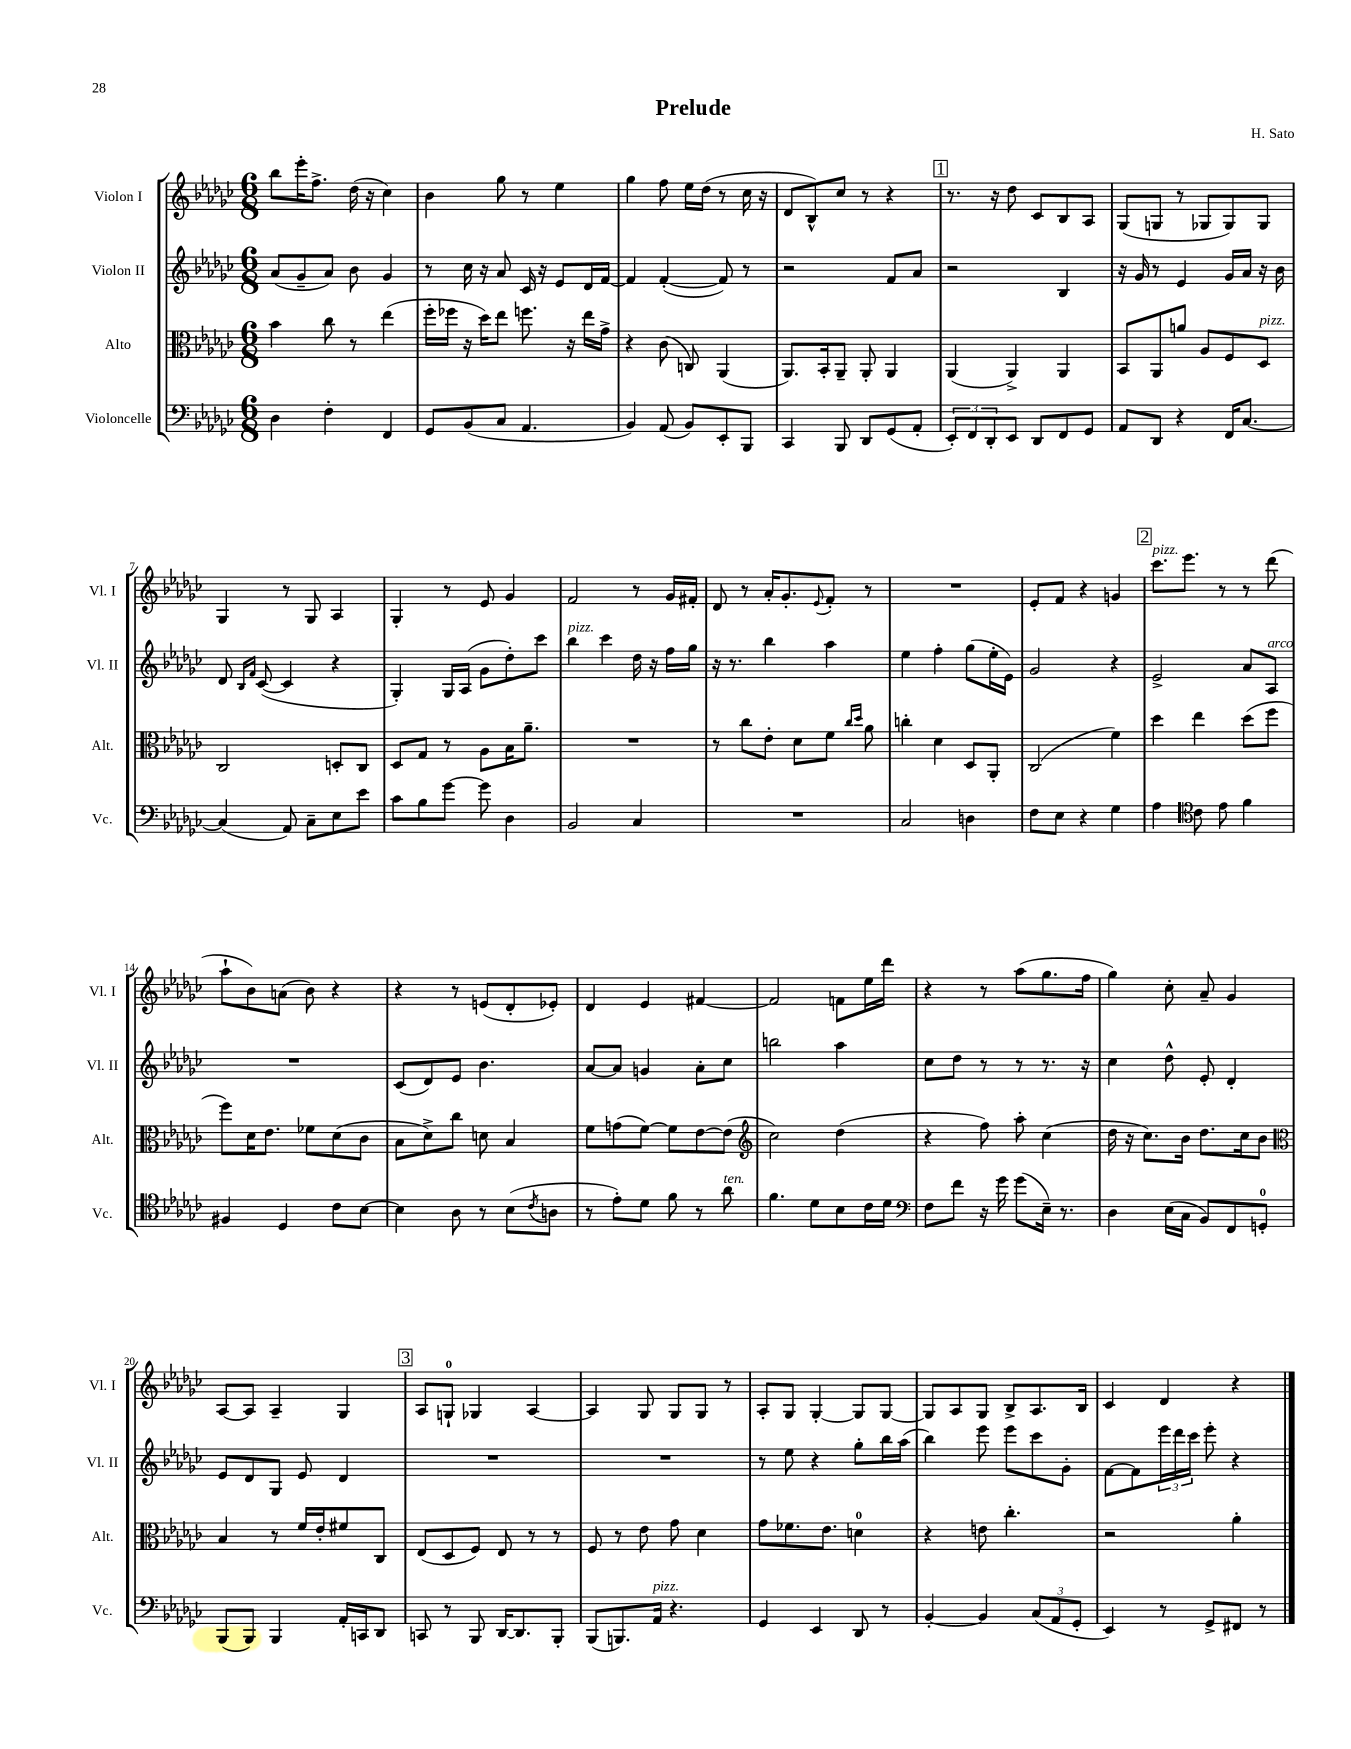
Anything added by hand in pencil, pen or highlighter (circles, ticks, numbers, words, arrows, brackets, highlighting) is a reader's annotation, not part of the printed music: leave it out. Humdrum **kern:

**kern	**kern	**kern	**kern
*part4	*part3	*part2	*part1
*staff4	*staff3	*staff2	*staff1
*I"Violoncelle	*I"Alto	*I"Violon II	*I"Violon I
*I'Vc.	*I'Alt.	*I'Vl. II	*I'Vl. I
*clefF4	*clefC3	*clefG2	*clefG2
*k[b-e-a-d-g-c-]	*k[b-e-a-d-g-c-]	*k[b-e-a-d-g-c-]	*k[b-e-a-d-g-c-]
*M6/8	*M6/8	*M6/8	*M6/8
=1	=1	=1	=1
4D-\	4b-\	(8a-/L	8bb-\L
.	.	8g-~/	16eee-'\K
.	.	.	8.ff^\J
4F'\	8cc-\	8a-/J)	.
.	8r	8b-\	(16dd-\
.	.	.	16r
4FF/	(4ee-\	4g-/	4cc-\)
=2	=2	=2	=2
8GG-/L	16ff'\LL	8r	4b-\
.	16ff-X\JJ	.	.
(8BB-/	16r	16cc-\	.
.	16dd-\KL)	16r	.
8C-/J	8ee-\J	8a-/	8gg-\
4.AA-/	8.ffn\	16c-/	8r
.	.	16r	.
.	.	8e-/L	4ee-\
.	16r	.	.
.	16ee-\LL	16d-/L	.
.	16g-^\JJ	[16f/JJ	.
=3	=3	=3	=3
4BB-/)	4r	4f/]	4gg-\
(8AA-/	(8c-\	([4f'/	8ff\
8BB-/L)	8Cn/)	.	16ee-\LL
.	.	.	(16dd-\JJ
8EE-'/	(4AA-/	8f/])	8r
8BBB-/J	.	8r	16cc-\
.	.	.	16r
=4	=4	=4	=4
4CC-/	8.AA-/L)	2r	8d-/L
.	.	.	8B-^^/)
.	16BB-'/k	.	.
8BBB-/	8AA-~/J	.	8cc-/J
8DD-/L	8AA-'/	.	8r
(8GG-/	4AA-/	8f/L	4r
8AA-'/J	.	8a-/J	.
!!LO:REH:place=s1:t=1
=5	=5	=5	=5
12EE-'/L)	(4AA-/	2r	8.r
12FF/	.	.	.
12DD-'/	.	.	.
.	.	.	16r
8EE-/J	4AA-^/)	.	8dd-\
8DD-/L	.	.	8c-/L
8FF/	4AA-/	4B-/	8B-/
8GG-/J	.	.	8A-/J
=6	=6	=6	=6
8AA-/L	8BB-/L	16r	(8G-/L
.	.	16g-/	.
8DD-/J	8AA-/	8r	8Gn/J
4r	8an/J	4e-/	8r
.	8A-/L	.	8G-X/L
16FF/KL	8F/	16g-/LL	8G-/)
[8.C-/J	.	16a-/JJ	.
!	!LO:TX:a:i:t=pizz.	!	!
.	8D-/J	16r	8G-/J
.	.	16b-\	.
!!LO:LB:g=z
=7	=7	=7	=7
(4C-/]	2C-/	8d-/	4G-/
.	.	16qqB-/LL	.
.	.	16qqf/JJ	.
.	.	([8c-/	.
8AA-/)	.	4c-/]	8r
8C-~\L	.	.	8G-/
8E-\	8Dn'/L	4r	4A-/
8e-\J	8C-/J	.	.
=8	=8	=8	=8
8c-\L	8D-/L	4G-'/)	4G-'/
8B-\	8G-/J	.	.
[8g-\J	8r	16G-/LL	8r
.	.	(16A-/JJ	.
8g-\]	8A-\L	8g-\L	8e-/
4D-\	16B-\K	8dd-'\)	4g-/
.	8.a-~\J	.	.
.	.	8ccc-\J	.
=9	=9	=9	=9
!	!	!LO:TX:a:i:t=pizz.	!
2BB-/	2.r	4bb-\	2f/
.	.	4ccc-\	.
4C-/	.	16dd-\	8r
.	.	16r	.
.	.	16ff\LL	16g-/LL
.	.	16gg-\JJ	16f#X'/JJ
=10	=10	=10	=10
2.r	8r	16r	8d-/
.	.	8.r	.
.	8cc-\L	.	8r
.	8e-'\J	4bb-\	16a-'/KL
.	.	.	8.g-'/
.	8d-\L	.	.
.	.	.	8qqe-/
.	8f\J	4aa-\	8f'/J
.	16qqcc-/LL	.	.
.	16qqdd-/JJ	.	.
.	8a-\	.	8r
=11	=11	=11	=11
2C-/	4ccn'\	4ee-\	2.r
.	4d-\	4ff'\	.
4Dn\	8D-/L	(8gg-\L	.
.	8AA-'/J	16ee-'\L	.
.	.	16e-\JJ)	.
=12	=12	=12	=12
8F\L	(2C-/	2g-/	8e-'/L
8E-\J	.	.	8f/J
4r	.	.	4r
4G-\	4f\)	4r	4gn/
!!LO:REH:place=s1:t=2
=13	=13	=13	=13
!	!	!	!LO:TX:a:i:t=pizz.
4A-\	4dd-\	2e-^/	8.ccc-\L
.	.	.	8.eee-\J
*clefC4	*	*	*
8c-\	4ee-\	.	.
8e-\	.	.	8r
4f\	(8dd-\L	8a-/L	8r
!	!	!LO:TX:a:i:t=arco	!
.	8ff\J	8A-/J	(8ddd-\
!!LO:LB:g=z
=14	=14	=14	=14
4F#X/	8ff\L)	2.r	8aa-`\L
.	16d-\K	.	8b-\)
.	8.e-\J	.	.
4D-/	.	.	(8an\J
.	8f-X\L	.	8b-\)
8c-\L	(8d-\	.	4r
[8B-\J	8c-\J	.	.
=15	=15	=15	=15
4B-\]	8B-\L	(8c-/L	4r
.	8d-^\)	8d-/)	.
8A-\	8cc-\J	8e-/J	8r
8r	8dn\	4.b-\	(8en/L
(8B-\L	4B-/	.	8d-'/
8qc-/	.	.	.
8An\J	.	.	8e-X'/J)
=16	=16	=16	=16
8r	8f\L	[8a-/L	4d-/
8e-'\L)	(8gn\	8a-/J]	.
8d-\J	[8f\J)	4gn/	4e-/
8f\	8f\L]	.	.
8r	[8e-\	8a-'\L	[4f#X/
!LO:TX:a:i:t=ten.	!	!	!
8a-\	(8e-\J]	8cc-\J	.
=17	=17	=17	=17
*	*clefG2	*	*
4.f\	2cc-\)	2bbn\	2f#/]
8d-\L	.	.	.
8B-\	(4dd-\	4aa-\	8fn\L
16c-\L	.	.	16ee-\L
16d-\JJ	.	.	16ddd-\JJ
=18	=18	=18	=18
*clefF4	*	*	*
8F\L	4r	8cc-\L	4r
8f\J	.	8dd-\J	.
16r	8ff\)	8r	8r
16g-\	.	.	.
(8g-\L	8aa-'\	8r	(8aa-\L
16E-~\Jk)	(4cc-\	8.r	8.gg-\
8.r	.	.	.
.	.	16r	16ff\Jk
=19	=19	=19	=19
4D-\	16dd-\	4cc-\	4gg-\)
.	16r	.	.
.	8.cc-\L)	.	.
(16E-\LL	.	8dd-^^\	8cc-'\
16C-\JJ	16b-\Jk	.	.
8BB-/L)	8.dd-\L	8e-'/	8a-~/
8FF/	.	4d-'/	4g-/
.	16cc-\k	.	.
8GGn'/J	8b-\J	.	.
!!LO:LB:g=z
=20	=20	=20	=20
*	*clefC3	*	*
(8BBB-/L	4B-/	8e-/L	[8A-/L
8BBB-/J)	.	8d-/	8A-/J]
4BBB-/	8r	8G-/J	4A-~/
.	16f/LL	8e-/	.
.	16e-'/J	.	.
16AA-'/LL	8f#X/	4d-/	4G-/
16CCn/J	.	.	.
8DD-/J	8C-/J	.	.
!!LO:REH:place=s1:t=3
=21	=21	=21	=21
8CCn/	(8E-/L	2.r	8A-/L
8r	8D-/	.	8Gn`/J
8BBB-/	8F/J)	.	4G-X/
[16DD-/KL	8E-/	.	.
8.DD-/]	.	.	.
.	8r	.	[4A-/
8BBB-'/J	8r	.	.
=22	=22	=22	=22
(8BBB-/L	8F/	2.r	4A-/]
8.BBBn/)	8r	.	.
.	8e-\	.	8G-/
!LO:TX:a:i:t=pizz.	!	!	!
16AA-/Jk	.	.	.
4.r	8g-\	.	8G-/L
.	4d-\	.	8G-/J
.	.	.	8r
=23	=23	=23	=23
4GG-/	8g-\L	8r	8A-'/L
.	8.f-X\	8ee-\	8G-/J
4EE-/	.	4r	[4G-'/
.	8.e-\J	.	.
8DD-/	4dn\	8gg-'\L	8G-/L]
8r	.	16bb-\L	[8G-/J
.	.	(16aa-\JJ	.
=24	=24	=24	=24
[4BB-'/	4r	4bb-\)	8G-/L]
.	.	.	8A-/
4BB-/]	8en\	8eee-\	8G-/J
.	4.cc-'\	8eee-\L	8B-^/L
(12C-/L	.	8ccc-\	8.A-/
12AA-/	.	.	.
.	.	8g-'\J	.
12GG-'/J	.	.	.
.	.	.	16B-/Jk
=25	=25	=25	=25
4EE-/)	2r	[8f\L	4c-/
.	.	8f\]	.
8r	.	24eee-\L	4d-/
.	.	24ddd-\	.
.	.	24ccc-\JJ	.
8GG-^/L	.	8eee-'\	.
8FF#X/J	4a-'\	4r	4r
8r	.	.	.
==	==	==	==
*-	*-	*-	*-
